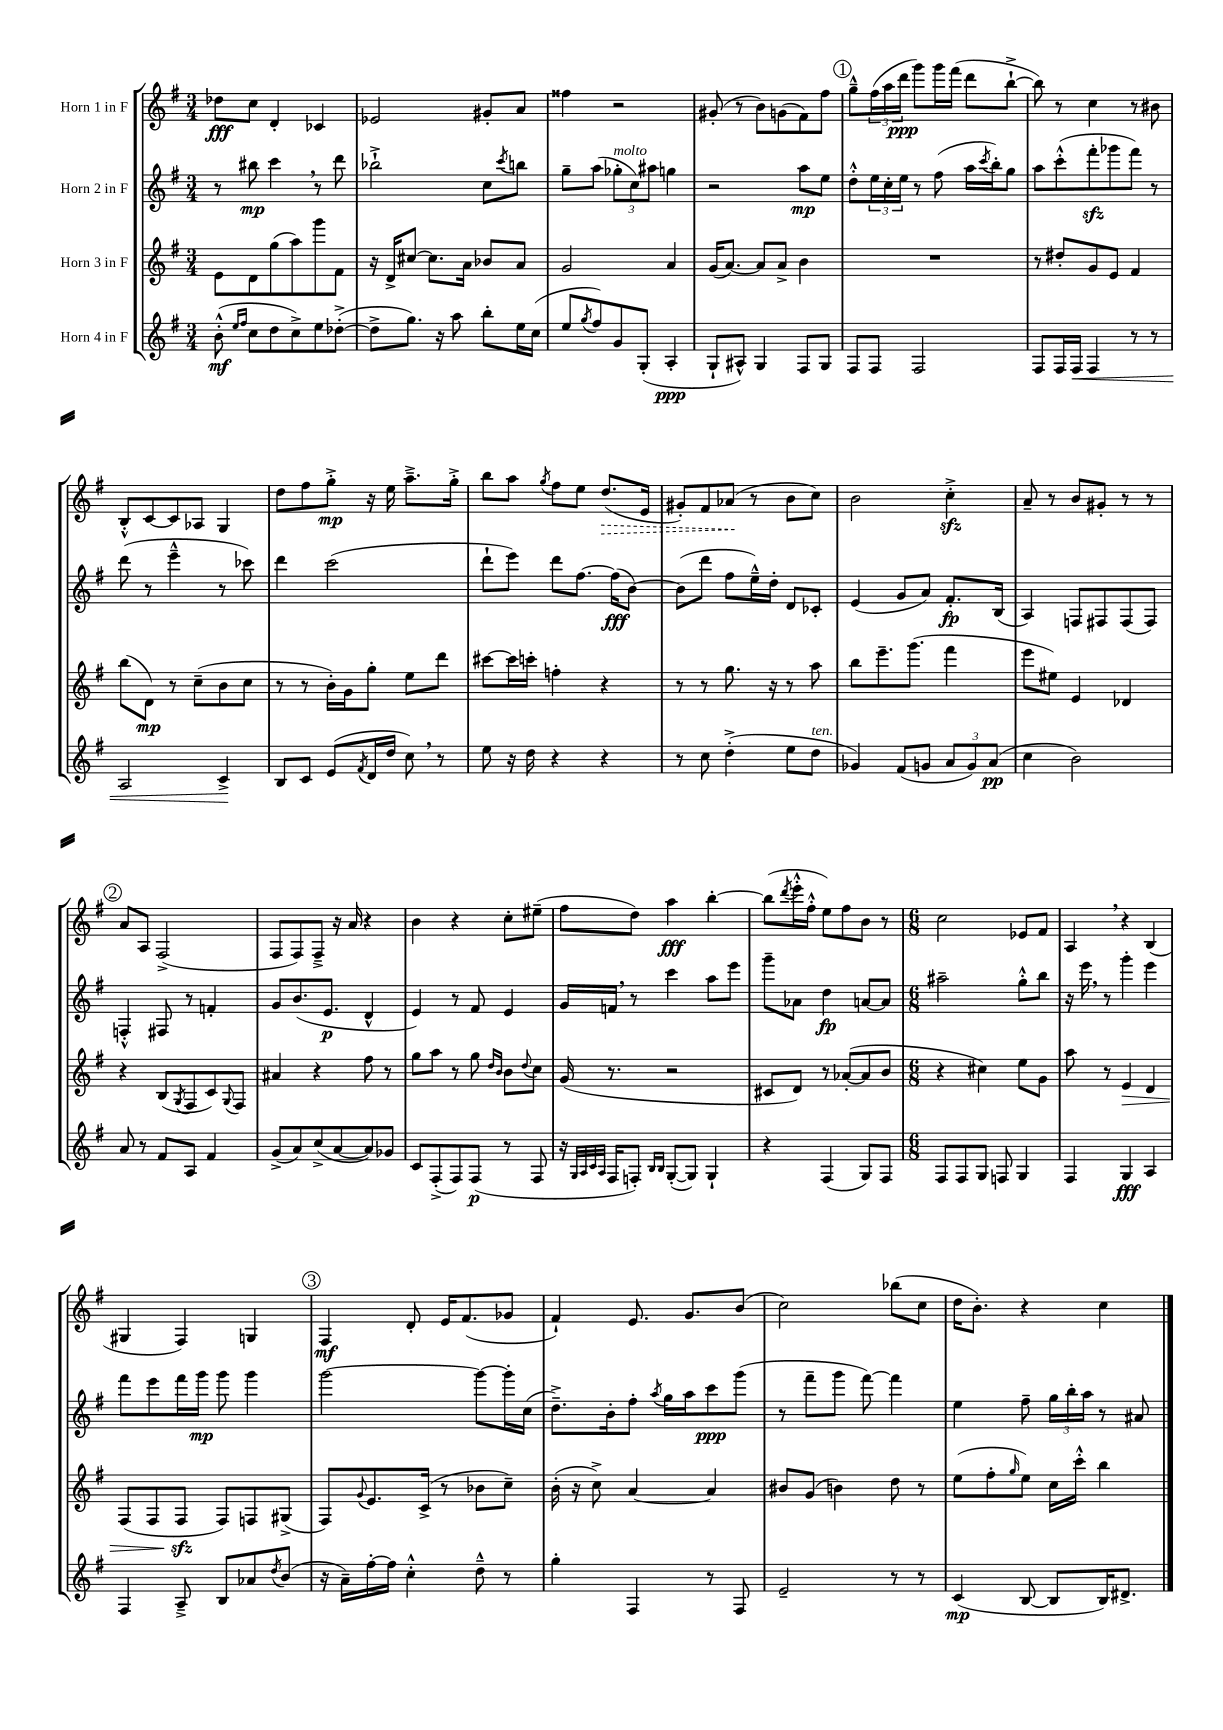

**kern	**kern	**kern	**kern
*staff4	*staff3	*staff2	*staff1
*clefG2	*clefG2	*clefG2	*clefG2
*k[f#]	*k[f#]	*k[f#]	*k[f#]
*M3/4	*M3/4	*M3/4	*M3/4
(8b'^^\	8e\L	8r	8dd-\L
16qqee/LL	.	.	.
16qqff#/JJ	.	.	.
8cc\L	8d\	8bb#\	8cc\J
8dd\	(8gg\	4ccc\	4d'/
8cc^\)	8aa\)	.	.
8ee\	8ggg\	8r	4c-/
([8dd-'^\J	8f#\J	8ddd\	.
=	=	=	=
8dd-^\]L	16r	2bb-`^\	2e-/
.	16d^/LK	.	.
8.gg\J)	[8cc#/J	.	.
.	8.cc#\]L	.	.
16r	.	.	.
8aa\	.	.	.
.	16a\Jk	.	.
8bb'\L	8b-/L	8cc\L	8g#'/L
.	.	8qccc/	.
16ee\L	8a/J	8bb\J	8a/J
(16cc\JJ	.	.	.
=	=	=	=
8ee/L	2g/	8gg~\L	4ff##\
8qgg/	.	.	.
8ff#/)	.	(8aa\J	.
8g/	.	12gg-'\L	2r
.	.	12cc\)	.
(8G'/J	.	.	.
.	.	12aa#\J	.
4A'/	4a/	4gg\	.
=	=	=	=
8G`/L	(16g/LK	2r	(8g#'/
.	[8.a/J)	.	.
8A#^^/J)	.	.	8r
4G/	8a/]L	.	8b\L)
.	8a^/J	.	(8g\
8F#/L	4b\	8aa\L	8f#\)
8G/J	.	8ee\J	8ff#\J
=	=	=	=
8F#/L	2.r	8dd'^^\L	8gg~^^\L
8F#/J	.	24ee\L	(24ff#\L
.	.	24cc'\	24aa\
.	.	24ee\JJ	24ddd\JJ
2F#/	.	8r	8ggg\L)
.	.	(8ff#\	16ggg\L
.	.	.	(16fff#\JJ
.	.	16aa\LL	8ddd\L
.	.	8qccc/	.
.	.	16bb'\J)	.
.	.	8gg\J	[8bb`^\J
=	=	=	=
8F#/L	8r	8aa\L	8bb\])
16F#/L	8dd#'/L	(8ccc'^^\	8r
16F#/JJ	.	.	.
4F#/	8g/	8fff#'\	4cc\
.	8e/J	8ggg-\	.
8r	4f#/	8fff#\J)	8r
8r	.	8r	8b#\
=	=	=	=
2A/	(8bb\L	(8ddd\	8B'^^/L
.	8d\J)	8r	[8c/
.	8r	4eee~^^\	8c/]
.	(8cc~\L	.	8A-/J
4c^/	8b\	8r	4G/
.	8cc\J	8ccc-\)	.
=	=	=	=
8B/L	8r	4ddd\	8dd\L
8c/J	8r	.	8ff#\
(8e/L	16b'\LL)	(2ccc\	8gg'^\J
.	16g\J	.	.
8qf#/	.	.	.
16d/L	8gg'\J	.	16r
16dd/JJ	.	.	16ee\
8cc\)	8ee\L	.	8.aa~^\L
8r	8ddd\J	.	.
.	.	.	16gg'^\Jk
=	=	=	=
8ee\	[8ccc#\L	8ddd`\L	8bb\L
16r	16ccc#\]L	8eee\J)	8aa\J
16dd\	16ccc'\JJ	.	.
.	.	.	8qgg/
4r	4ff'\	8ddd\L	8ff#\L
.	.	[8.ff#\J	8ee\J
4r	4r	.	(8.dd/L
.	.	(16ff#\]LK	.
.	.	[8b\J)	.
.	.	.	16e/Jk
=	=	=	=
8r	8r	(8b\]L	8g#'/L)
8cc\	8r	8ddd\J	8f#/
(4dd'^\	8.gg\	8ff#\L	(8a-/J
.	.	16ee~^^\L)	8r
.	16r	16dd'\JJ	.
8ee\L	8r	8d/L	8b\L
8dd\J	8aa\	8c-'/J	8cc\J)
=	=	=	=
4g-/)	8bb\L	(4e/	2b\
.	8.eee~\	.	.
(8f#/L	.	8g/L	.
.	(8.ggg\J	.	.
8g/J	.	8a/J)	.
12a/L	4fff#\	8.f#'/L	4cc'^\
12g/)	.	.	.
(12a/J	.	.	.
.	.	(16B/Jk	.
=	=	=	=
4cc\	8eee\L	4A/)	8a~/
.	8ee#\J)	.	8r
2b\)	4e/	8F/L	8b/L
.	.	8F#/	8g#'/J
.	4d-/	(8F#/	8r
.	.	8F#/J)	8r
=	=	=	=
8a/	4r	4F'^^/	8a/L
8r	.	.	8A/J
8f#/L	(8B/L	8F#/	(2F#^/
.	8qG/	.	.
8A/J	8F#/	8r	.
4f#/	8c/)	4f'/	.
.	8qqG/	.	.
.	8F#/J	.	.
=	=	=	=
(8g^/L	4a#/	8g/L	8F#/L
8a/)	.	(8.b/	8F#/)
(8cc^/	4r	.	8F#~^/J
.	.	8.e/J	.
[8a/	.	.	16r
.	.	.	16a/
8a/])	8ff#\	4d^^/	4r
8g-/J	8r	.	.
=	=	=	=
8c/L	8gg\L	4e/)	4b\
(8F#'^/	8aa\J	.	.
8F#/)	8r	8r	4r
(8F#/J	8gg\	8f#/	.
.	16qqdd/LL	.	.
.	16qqb/JJ	.	.
8r	8b\L	4e/	8cc'\L
.	8qqdd/	.	.
8F#/	8cc\J	.	(8ee#~\J
=	=	=	=
16r	(16g/	16g/LL	8ff#\L
32qqG/LLL	.	.	.
32qqA/	.	.	.
32qqc/	.	.	.
32qqA/JJJ	.	.	.
16F#/LK	8.r	16f/JJ	.
8F'/J)	.	8r	8dd\J)
16qqB/LL	.	.	.
16qqB/JJ	.	.	.
([8G'/L	2r	4ccc\	4aa\
8G/]J)	.	.	.
4G`/	.	8aa\L	[4bb'\
.	.	8eee\J	.
=	=	=	=
4r	8c#/L	8ggg~\L	(8bb\]L
.	.	.	8qddd/
.	8d/J)	8a-\J	16eee'^^\L
.	.	.	16ff#'^^\JJ
(4F#/	8r	4dd\	8ee\L)
.	([8a-'/L	.	8ff#\
8G/L)	8a-/]	[8a/L	8b\J
8F#/J	8b/J	8a/]J	8r
=	=	=	=
*M6/8	*M6/8	*M6/8	*M6/8
8F#/L	4r	2aa#~\	2cc\
8F#/	.	.	.
8G/J	4cc#\)	.	.
8F/	.	.	.
4G/	8ee\L	8gg'^^\L	8e-/L
.	8g\J	8bb\J	8f#/J
=	=	=	=
4F#/	8aa\	16r	4A/
.	.	16eee\	.
.	8r	8r	.
4G/	4e/	4ggg'\	4r
4A/	4d/	4eee\	(4B/
=	=	=	=
4F#/	(8F#/L	8fff#\L	4G#/
.	8F#/	8eee\	.
8A~^/	8F#/J	16fff#\L	4F#/)
.	.	16ggg\JJ	.
8B/L	8F#/L)	8ggg\	.
8a-/	8F/	4ggg\	4G/
8qdd/	.	.	.
(8b/J	(8G#^/J	.	.
=	=	=	=
16r	8F#/L)	[2ggg\	4F#/
16a~\LL)	.	.	.
.	8qqg/	.	.
[16ff#'\	8.e/	.	.
16ff#\]JJ	.	.	.
4cc'^^\	.	.	8d'/
.	(16c^/Jk	.	.
.	8r	.	16e/LK
.	.	.	(8.f#/
8dd~^^\	8b-\L	8ggg\_L	.
8r	8cc~\J)	16ggg'\]L	8g-/J
.	.	(16cc\JJ	.
=	=	=	=
4gg'\	(16b'\	8.dd~^\L)	4f#`/)
.	16r	.	.
.	8cc^\)	.	.
.	.	16b'\k	.
4F#/	[4a/	8ff#'\J	8.e/
.	.	8qaa/	.
.	.	16gg\LL	.
.	.	16aa\J	8.g/L
8r	4a/]	8ccc\	.
8F#/	.	(8ggg\J	(8b/J
=	=	=	=
2e~/	8b#/L	8r	2cc\)
.	(8g/J	8fff#~\L	.
.	4b\)	8ggg\J	.
.	.	[8fff#\)	.
8r	8dd\	4fff#\]	(8bb-\L
8r	8r	.	8cc\J
=	=	=	=
(4c/	(8ee\L	4ee\	16dd\LK
.	.	.	8.b'\J)
.	8ff#'\	.	.
.	16qqgg/	.	.
[8B/	8ee\J)	8ff#~\	4r
8B/]L	16cc\LL	24gg\LL	.
.	.	24bb'\	.
.	16ccc'^^\JJ	.	.
.	.	24aa\JJ	.
16B/K)	4bb\	8r	4cc\
8.d#^/J	.	.	.
.	.	8a#/	.
==	==	==	==
*-	*-	*-	*-
